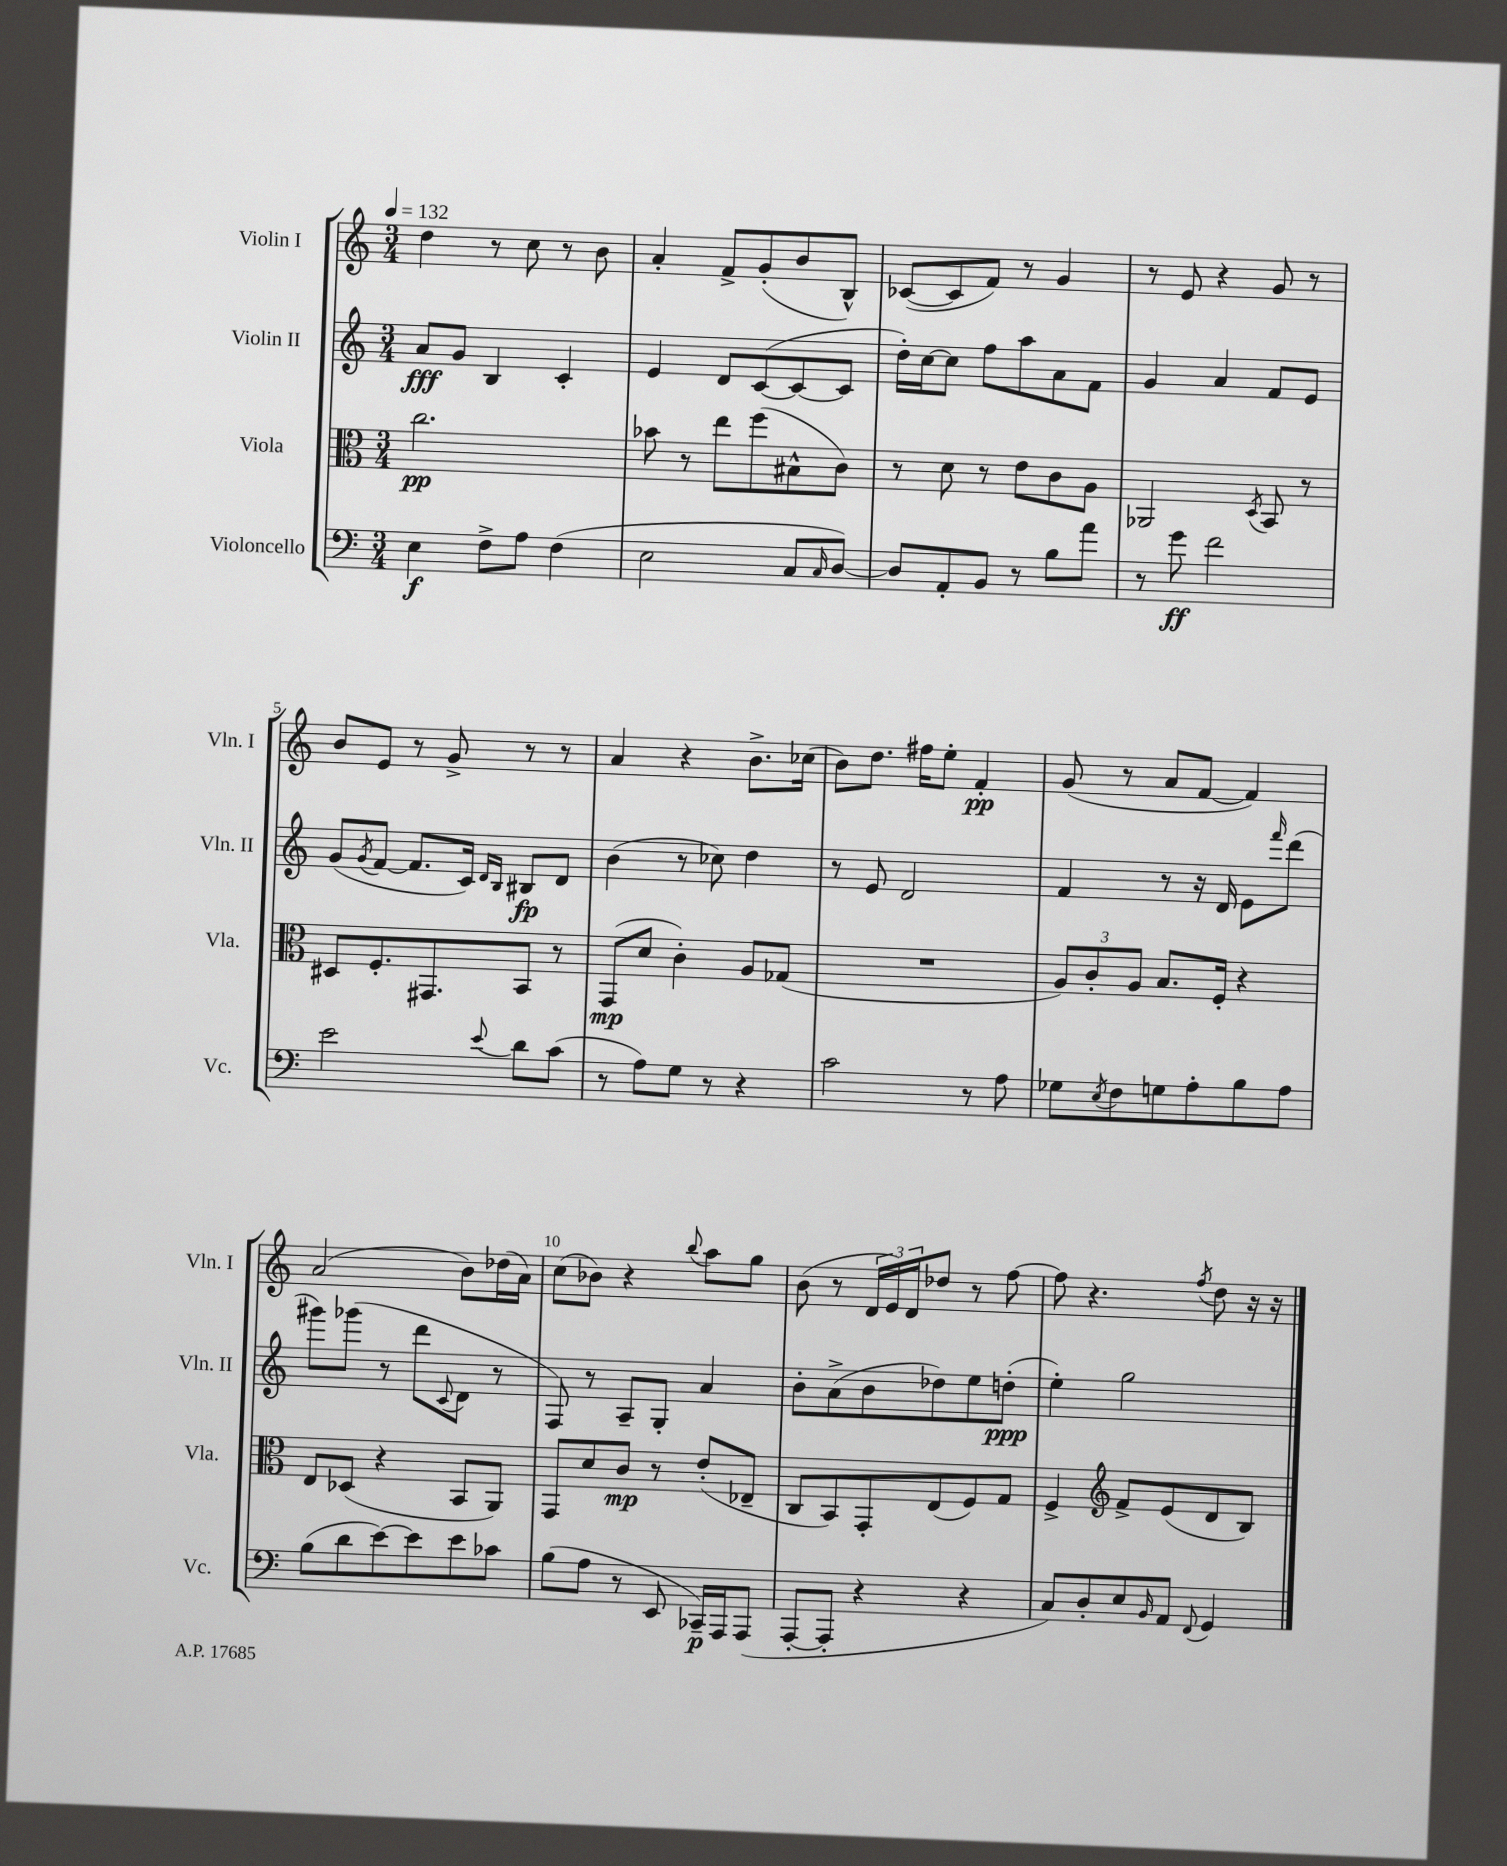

**kern	**dynam	**kern	**dynam	**kern	**dynam	**kern	**dynam
*part4	*part4	*part3	*part3	*part2	*part2	*part1	*part1
*staff4	*staff4	*staff3	*staff3	*staff2	*staff2	*staff1	*staff1
*I"Violoncello	*	*I"Viola	*	*I"Violin II	*	*I"Violin I	*
*I'Vc.	*	*I'Vla.	*	*I'Vln. II	*	*I'Vln. I	*
*clefF4	*	*clefC3	*	*clefG2	*	*clefG2	*
*k[]	*	*k[]	*	*k[]	*	*k[]	*
*M3/4	*	*M3/4	*	*M3/4	*	*M3/4	*
*MM132	*	*MM132	*	*MM132	*	*MM132	*
=1	=1	=1	=1	=1	=1	=1	=1
4E\	f	2.cc\	pp	8a/L	fff	4dd\	.
.	.	.	.	8g/J	.	.	.
8F^\L	.	.	.	4B/	.	8r	.
8A\J	.	.	.	.	.	8cc\	.
(4F\	.	.	.	4c'/	.	8r	.
.	.	.	.	.	.	8b\	.
=2	=2	=2	=2	=2	=2	=2	=2
2E\	.	8b-X\	.	4e/	.	4a'/	.
.	.	8r	.	.	.	.	.
.	.	8ee\L	.	8d/L	.	8f^/L	.
.	.	(8ff\	.	([8c/	.	(8g'/	.
8C/L	.	8B#X^^\	.	8c/_	.	8b/	.
16qqC/	.	.	.	.	.	.	.
[8D/J)	.	8c\J)	.	8c/J]	.	8B^^/J)	.
=3	=3	=3	=3	=3	=3	=3	=3
8D/L]	.	8r	.	16dd'\LL)	.	([8c-X/L	.
.	.	.	.	[16cc\J	.	.	.
8AA'/	.	8d\	.	8cc\J]	.	8c-/]	.
8BB/J	.	8r	.	8ff\L	.	8f/J)	.
8r	.	8e\L	.	8aa\	.	8r	.
8B\L	.	8c\	.	8a\	.	4g/	.
8a\J	.	8A\J	.	8f\J	.	.	.
=4	=4	=4	=4	=4	=4	=4	=4
8r	.	2AA-X/	.	4g/	.	8r	.
8g\	ff	.	.	.	.	8e/	.
2f\	.	.	.	4a/	.	4r	.
.	.	8qD/	.	.	.	.	.
.	.	8BB/	.	8f/L	.	8g/	.
.	.	8r	.	8e/J	.	8r	.
!!LO:LB:g=z
=5	=5	=5	=5	=5	=5	=5	=5
2e\	.	8D#X/L	.	(8g/L	.	8b/L	.
.	.	.	.	8qg/	.	.	.
.	.	8.F'/	.	[8f/J	.	8e/J	.
.	.	.	.	8.f/L]	.	8r	.
.	.	8.GG#X/	.	.	.	.	.
.	.	.	.	.	.	8g^/	.
.	.	.	.	16c/Jk)	.	.	.
.	.	.	.	16qqd/LL	.	.	.
8qqe/	.	.	.	16qqB/JJ	.	.	.
8d\L	.	8BB/J	.	8B#X/L	fp	8r	.
(8c\J	.	8r	.	8d/J	.	8r	.
=6	=6	=6	=6	=6	=6	=6	=6
8r	.	(8GG/L	mp	(4b\	.	4a/	.
8A\L)	.	8d/J	.	.	.	.	.
8G\J	.	4c'\)	.	8r	.	4r	.
8r	.	.	.	8cc-X\)	.	.	.
4r	.	8A/L	.	4dd\	.	8.b^\L	.
.	.	(8G-X/J	.	.	.	.	.
.	.	.	.	.	.	(16cc-X\Jk	.
=7	=7	=7	=7	=7	=7	=7	=7
2c\	.	2.r	.	8r	.	8b\L)	.
.	.	.	.	8e/	.	8.dd\J	.
.	.	.	.	2d/	.	.	.
.	.	.	.	.	.	16ff#X\KL	.
.	.	.	.	.	.	8ee'\J	.
8r	.	.	.	.	.	4f'/	pp
8A\	.	.	.	.	.	.	.
=8	=8	=8	=8	=8	=8	=8	=8
8G-X\L	.	12A/L)	.	4f/	.	(8g/	.
.	.	12c'/	.	.	.	.	.
8qE/	.	.	.	.	.	.	.
8F\	.	.	.	.	.	8r	.
.	.	12A/J	.	.	.	.	.
8Gn\	.	8.B/L	.	8r	.	8a/L	.
8A'\	.	.	.	16r	.	[8f/J	.
.	.	16F'/Jk	.	16d/	.	.	.
8B\	.	4r	.	8e\L	.	4f/])	.
.	.	.	.	16qqfff/	.	.	.
8A\J	.	.	.	(8ddd\J	.	.	.
!!LO:LB:g=z
=9	=9	=9	=9	=9	=9	=9	=9
(8B\L	.	8E/L	.	8ggg#X\L)	.	(2a/	.
8d\	.	(8D-X/J	.	(8ggg-X\J	.	.	.
[8e\)	.	4r	.	8r	.	.	.
8e\]	.	.	.	8ddd\L	.	.	.
.	.	.	.	8qqc/	.	.	.
8e\	.	8BB/L	.	8d\J	.	8b\L)	.
8c-X\J	.	8AA/J)	.	8r	.	(16dd-X\L	.
.	.	.	.	.	.	16a\JJ)	.
=10	=10	=10	=10	=10	=10	=10	=10
(8B\L	.	8GG/L	.	8F/)	.	(8cc\L	.
8A\J	.	8d/	.	8r	.	8b-X\J)	.
8r	.	8c/J	mp	8A~/L	.	4r	.
8EE/	.	8r	.	8G'/J	.	.	.
.	.	.	.	.	.	8qqbb/	.
16CC-X~/LL)	p	(8e'/L	.	4a/	.	8aa\L	.
16AAA/J	.	.	.	.	.	.	.
(8AAA/J	.	8E-X~/J	.	.	.	8gg\J	.
=11	=11	=11	=11	=11	=11	=11	=11
[8AAA'/L	.	8C/L	.	8b'\L	.	(8b\	.
8AAA'/J]	.	8BB/)	.	(8a^\	.	8r	.
4r	.	8GG'/	.	8b\	.	24d/LL	.
.	.	.	.	.	.	24e/)	.
.	.	.	.	.	.	24d/J	.
.	.	(8E/	.	8dd-X\)	.	8dd-X/J	.
4r	.	8F/)	.	8ee\	.	8r	.
.	.	8G/J	.	(8ddn'\J	ppp	[8ff\	.
=12	=12	=12	=12	=12	=12	=12	=12
8C/L)	.	4F^/	.	4ee'\)	.	8ff\]	.
8D'/	.	.	.	.	.	4.r	.
*	*	*clefG2	*	*	*	*	*
8E/	.	8f^/L	.	2gg\	.	.	.
16qqBB/	.	.	.	.	.	.	.
8AA/J	.	(8e/	.	.	.	.	.
8qqFF/	.	.	.	.	.	8qff/	.
4GG/	.	8d/	.	.	.	8dd\	.
.	.	8B/J)	.	.	.	16r	.
.	.	.	.	.	.	16r	.
==	==	==	==	==	==	==	==
*-	*-	*-	*-	*-	*-	*-	*-
